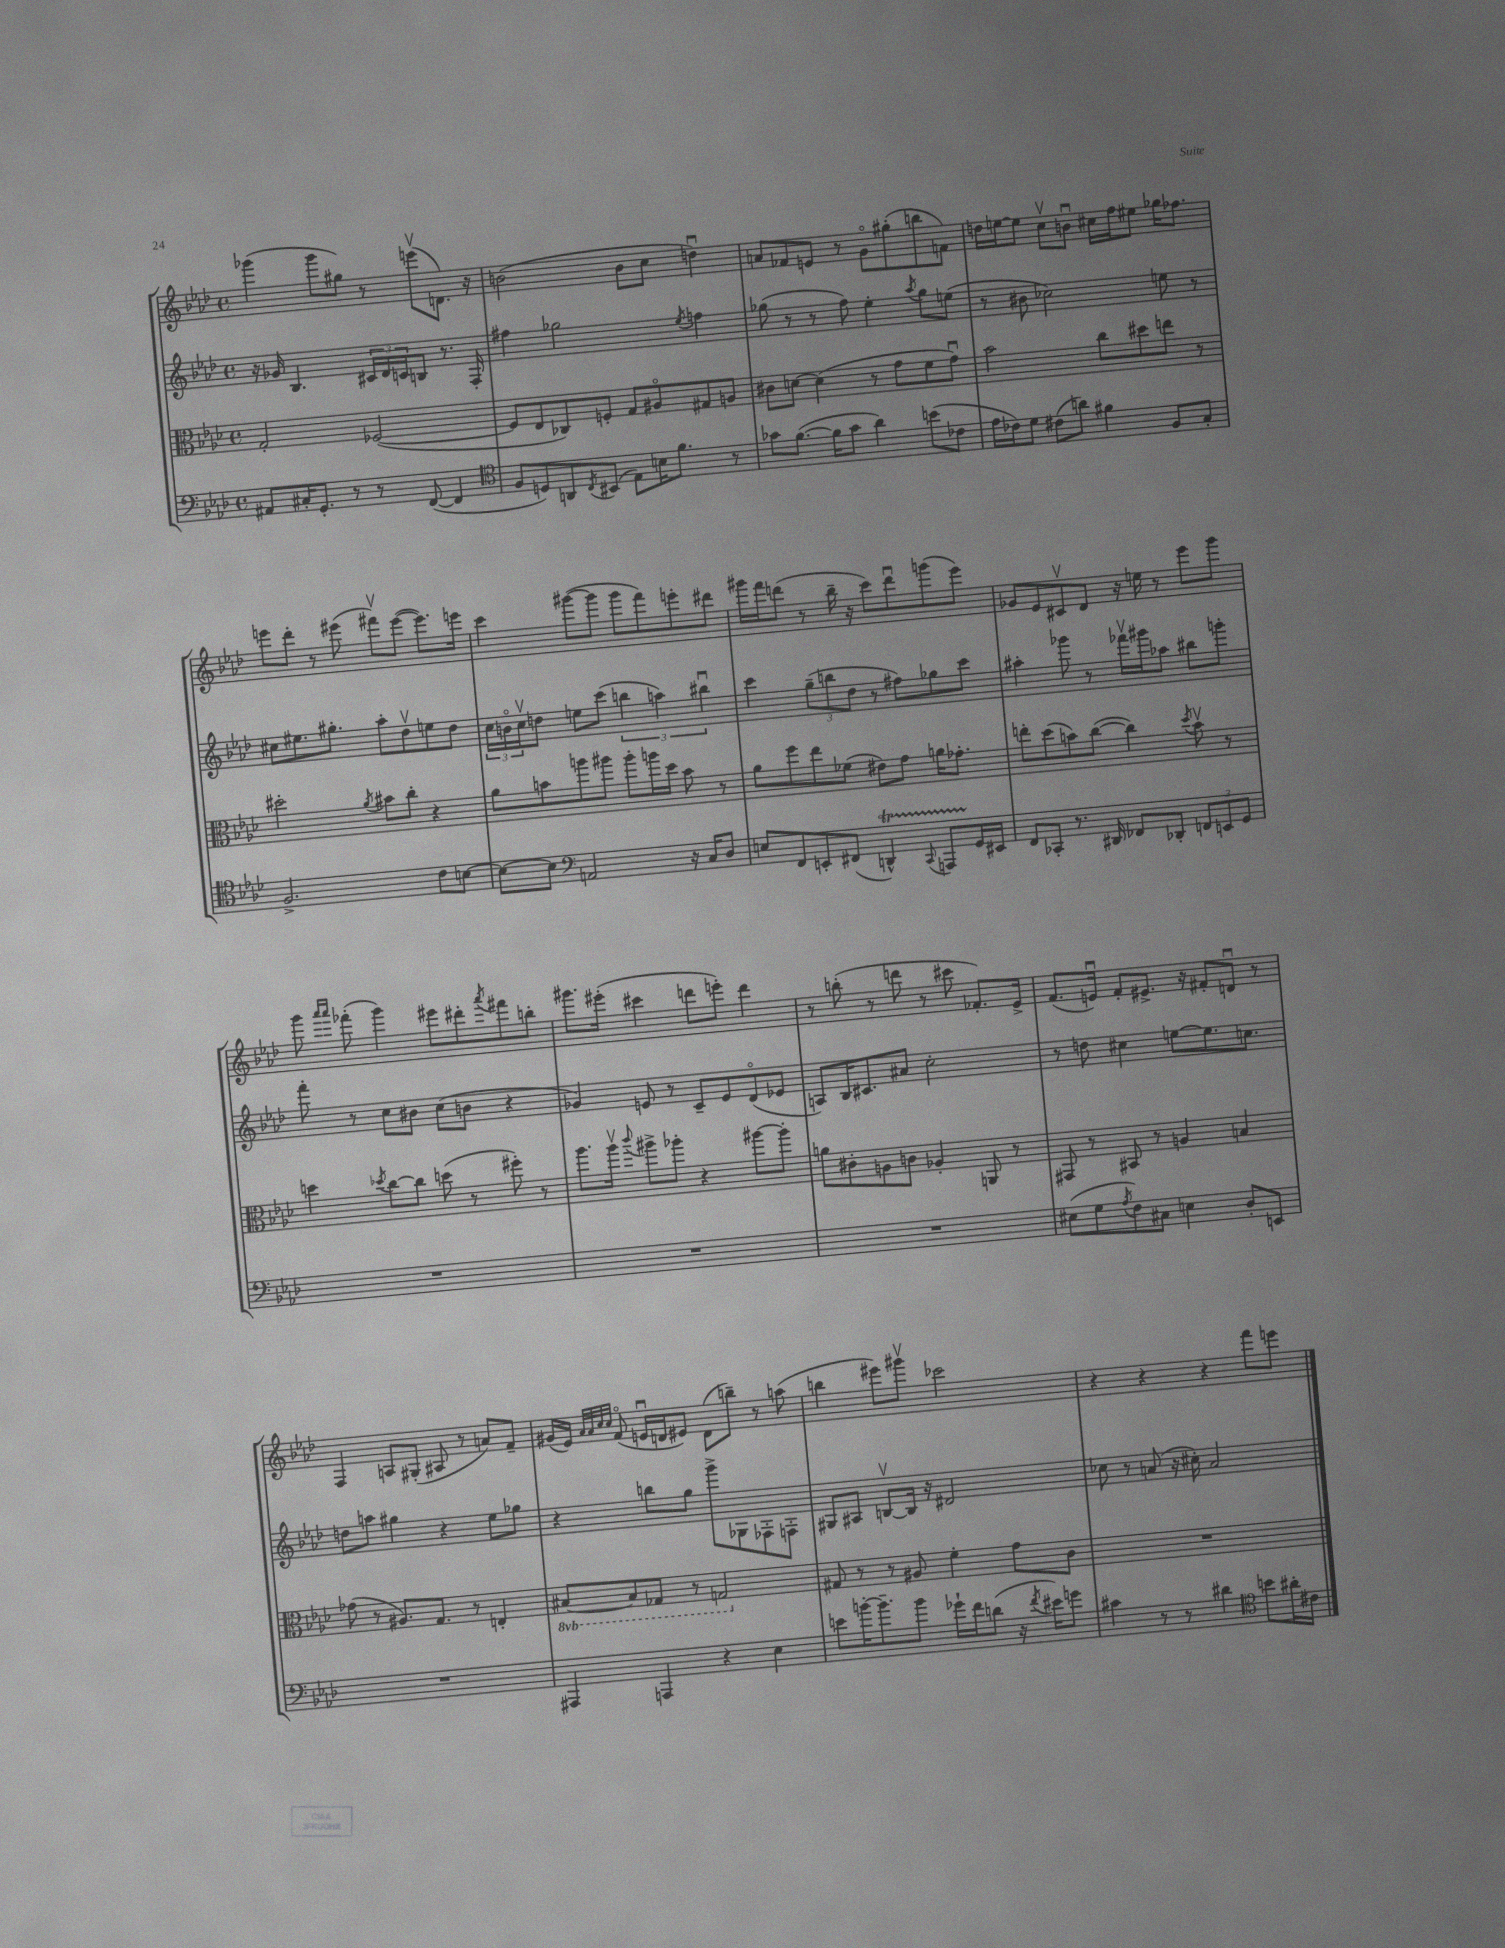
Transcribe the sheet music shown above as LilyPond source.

<<
\new StaffGroup <<
\new Staff = "s0" {
    \clef treble \key aes \major \defaultTimeSignature \time 4/4
    ges'''4( ges'''8 gis''8) r8 e'''8\upbow( d'8.) r16 |
    b'2( b'8 c''8 d''4\downbow) |
    a'8 fes'8 e'8 r8 g'8\flageolet gis''8-.( b''8 f'8) |
    d''16 e''16~ e''8 c''8\upbow b'8\downbow cis''16 f''16 eis''8 ges''16 fes''8. |
    e'''8 des'''8-. r8 eis'''8( fis'''8\upbow) eis'''8~( eis'''8.) e'''16 |
    c'''4 gis'''8~( gis'''8 gis'''8 f'''8) e'''8-. dis'''8 |
    gis'''16 f'''16 d'''8( r8 bes''16-- r16 c'''8) d'''8\downbow g'''8( ees'''8) |
    ges'8 ees'8 cis'8\upbow des'8 r16 e''16 r8 ees'''8 g'''8 |
    g'''8 \grace { aes'''16 aes'''16 } fes'''8-.( g'''4) eis'''8 dis'''8-. \acciaccatura { aes'''8 } fis'''8 b''8-. |
    gis'''8. eis'''16-.( cis'''4 d'''8 e'''8-.) d'''4 |
    r8 b''8-.( r8 d'''8 r8 cis'''8 fes'8.-.) ees'16-> |
    f'8.( e'16\downbow) f'8-. eis'8.-> r16 fis'8-. d'8\downbow r8 |
    f4 a8 gis8-.( ais8 r8 a'8) f'8-- |
    gis'16( ees'16) \grace { aes'32 aes'32 c''32 c''32 } f'8\flageolet( e'16\downbow d'16 eis'8) d'8( b''8--) r8 a''8( |
    b''4 eis'''8) gis'''8\upbow ces'''2 |
    r4 r4 r4 f'''8 e'''8 \bar "|." |
}
\new Staff = "s1" {
    \clef treble \key aes \major \defaultTimeSignature \time 4/4
    r16 ges'16 bes4. \tuplet 3/2 { cis'16 des'16 c'16 } b8 r8. f16-. |
    fis''4 ges''2 \acciaccatura { ees''8 } f''4 |
    ges''8( r8 r8 f''8) ees''4-. \acciaccatura { aes''8 } ges''8 e''8( |
    r8 bis'8 ces''2) e''8 r8 |
    cis''8 eis''8. gis''8.-. aes''8-. des''8\upbow e''8 des''8 |
    \tuplet 3/2 { c''16 b'16\flageolet c''16\upbow } d''8 e''8 c'''8( \tuplet 3/2 { b''4 a''4) bis''4\downbow } |
    c'''4 \tuplet 3/2 { g''8--( b''8 des''8 } r8 fis''8) ges''8 c'''8 |
    ais''4-. ges'''8 r8 fes'''16\upbow gis'''16 aes''8 bis''8 g'''8-. |
    f'''8-. r8 c''8 bis'8 c''8( b'8 r4 |
    ges'4) e'8 r8 c'8-- e'8 des'8\flageolet( ees'8 |
    a8) bes16 cis'8. ais'8 c''2-. |
    r8 d''8 cis''4 e''8~ e''8. c''8. |
    d''8 a''8 gis''4 r4 ees''8 ges''8 |
    r4 b''8 g''8 g'''8-> ges8 fes8-. f8-. |
    gis8 ais8 b8~\upbow b16 r16 dis'2 |
    ces''8 r8 a'8( r16 cis''16-.) a'2 \bar "|." |
}
\new Staff = "s2" {
    \clef alto \key aes \major \defaultTimeSignature \time 4/4 \set Staff.ottavationMarkups = #ottavation-simple-ordinals
    g2-. fes2~( |
    fes8 ees8 ces8) f8-. g8 ais8\flageolet gis8 a8 |
    cis'8 d'8~ d'4( r8 g'8 f'8 g'8\downbow) |
    bes'2 c''8 dis''8 e''8 r8 |
    dis''2-. \acciaccatura { aes'8 } bis'8 c''8-. r4 |
    aes'8 b'8 a''8 ais''8 ais''8-. a''16 des''16 b'8 r8 |
    aes'8 f''8 ees''8 fes'8( eis'8) g'8 a'16 ges'8.-. |
    e''8-. des''8( b'8) c''8~( c''4) \acciaccatura { des''8 } b'8\upbow r8 |
    d''4 \acciaccatura { des''8 } c''8~ c''8 d''8( r8 fis''8-.) r8 |
    aes''8. aes''16\upbow \appoggiatura { c'''8 } ais''8-> aes''8-. r4 ais''8~ ais''8-. |
    a'8 cis'8-. a8 c'8 aes4-. a,8 r8 |
    gis,8 r8 bis,8 r8 a4 b4 |
    ges'8( r8 ais8.) g8. r8 e4-. |
    \ottava #-1 bis,8~ bis,8 ges,8 r8 g,2 \ottava #0 |
    gis8 r8 r8 ais8 f'4-. g'8 c'8 |
    R1 \bar "|." |
}
\new Staff = "s3" {
    \clef bass \key aes \major \defaultTimeSignature \time 4/4
    ais,8 cis16-. g,8.-. r8 r8 f,8~( f,4 |
    \clef tenor f8 d8) a,8 \acciaccatura { c8 } bis,8( ees8) b16 f'8. r8 |
    ges'8 f'8.~( f'16 ges'8 aes'4) b'8( ces'8 |
    ees'16 ces'16) des'8 cis'8( a'8) fis'4 f8 g8-. |
    f2.-> c'8 b8~ |
    b8~ b8 \clef bass a,2 r16 c16 des8 |
    e8 f,8 e,8-. fis,8( d,4-^\startTrillSpan) \appoggiatura { c,8 } a,,8 g,16\stopTrillSpan eis,16 |
    f,8 ces,8-. r8. dis,16 fes,8 des,8-. \tuplet 3/2 { f,8 e,8 g,8 } |
    R1 |
    R1 |
    R1 |
    eis8( g8 \acciaccatura { aes8 } f8) cis8 e4 des8-. e,8 |
    R1 |
    ais,,4 a,,4 r4 ees4 |
    e'8 b'16~-. b'8.-- b'8 ges'16-! f'16 d'8( r16 \acciaccatura { f'8 } eis'16) g'8 |
    cis'4 r8 r8 dis'4 \clef tenor b'8 ais'16-. cis'16 \bar "|." |
}
>>
>>
\layout { \context { \Score \remove "Bar_number_engraver" } }
